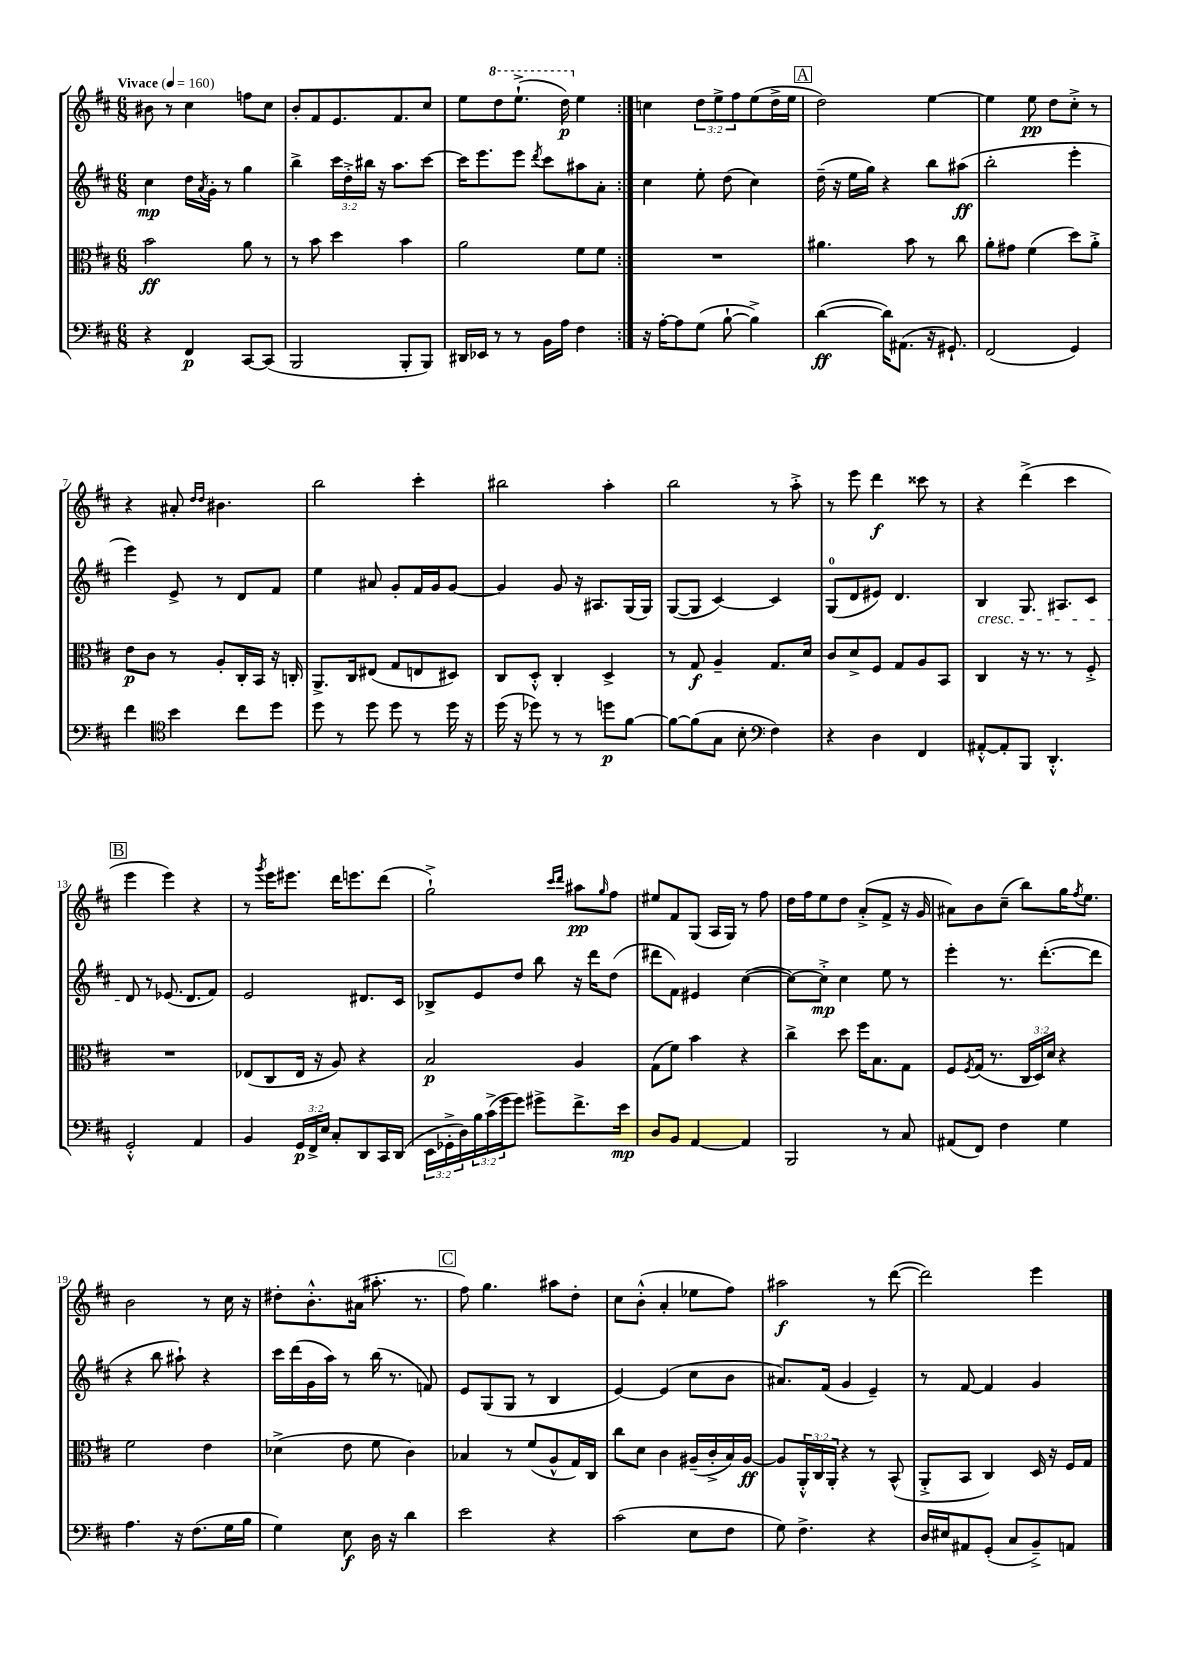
<<
\new StaffGroup <<
\new Staff = "s0" {
    \clef treble \key d \major \numericTimeSignature \time 6/8 \override Staff.TupletNumber.text = #tuplet-number::calc-fraction-text \tempo "Vivace" 4 = 160
    \repeat volta 2 { bis'8 r8 cis''4 f''8 cis''8 |
    b'8-. fis'8 e'8. fis'8. cis''8 |
    e''8 \ottava #1 d'''8 e'''8.-!->( d'''16\p) \ottava #0 e''4 | }
    c''4 \tuplet 3/2 { d''8 e''8-> fis''8 } e''8( d''16-> e''16 |
    \mark \markup { \box "A" } d''2) e''4~ |
    e''4 e''8\pp d''8 cis''8-.-> r8 |
    r4 ais'8-. \grace { d''16 d''16 } bis'4. |
    b''2 cis'''4-. |
    bis''2 a''4-. |
    b''2 r8 a''8-.-> |
    r8 e'''8 d'''4\f cisis'''8 r8 |
    r4 d'''4->( cis'''4 |
    \mark \markup { \box "B" } e'''4 e'''4) r4 |
    r8 \acciaccatura { g'''8 } e'''16 eis'''8. d'''16 e'''8. d'''8( |
    g''2-!->) \grace { cis'''16 d'''16 } ais''8\pp \grace { g''16 } fis''8 |
    eis''8 fis'8 g8( a16 g16) r8 fis''8 |
    d''16 fis''16 e''8 d''8 a'8-.->( fis'8-> r16 g'16 |
    ais'8) b'8 cis''8--( b''8) g''16 \acciaccatura { fis''8 } e''8. |
    b'2 r8 cis''16 r16 |
    dis''8-. b'8.-.-^ ais'16( ais''8.-. r8. |
    \mark \markup { \box "C" } fis''8) g''4. ais''8 d''8-. |
    cis''8 b'8-.-^( a'4-. ees''8 fis''8) |
    ais''2\f r8 d'''8~( |
    d'''2) e'''4 \bar "|." |
}
\new Staff = "s1" {
    \clef treble \key d \major \numericTimeSignature \time 6/8 \override Staff.TupletNumber.text = #tuplet-number::calc-fraction-text
    \repeat volta 2 { cis''4\mp d''16 \acciaccatura { a'8 } g'16-. r8 g''4 |
    b''4-> \tuplet 3/2 { cis'''16 d''16-.-> bis''16 } r16 a''8. cis'''8~ |
    cis'''16 e'''8. e'''8 \acciaccatura { d'''8 } cis'''8 ais''8 a'8-. | }
    cis''4 e''8-. d''8( cis''4) |
    \mark \markup { \box "A" } d''16--( r16 e''16 g''16) r4 b''8 ais''8\ff( |
    b''2-. e'''4-. |
    e'''4) e'8-> r8 d'8 fis'8 |
    e''4 ais'8 g'8-. fis'16 g'16 g'8~ |
    g'4 g'8 r16 ais8. g16( g16) |
    g8~( g8 cis'4~) cis'4 |
    g8-0( d'8 eis'8) d'4. |
    b4\cresc g8. ais8. cis'8 |
    \mark \markup { \box "B" } d'8\! r8 ees'8.( d'8. fis'8) |
    e'2 dis'8. cis'16 |
    bes8-> e'8 d''8 b''8 r16 d'''16 d''8( |
    dis'''8 fis'8) eis'4 cis''4~( |
    cis''8~) cis''8-.->\mp cis''4 e''8 r8 |
    e'''4-. r8. d'''8.~-.( d'''8 |
    r4 b''8 ais''8-!) r4 |
    cis'''16 d'''16( g'16 a''16) r8 b''16( r8. f'8) |
    \mark \markup { \box "C" } e'8 g8( g8 r8 b4 |
    e'4~) e'4( cis''8 b'8 |
    ais'8.) fis'16( g'4 e'4--) |
    r8 fis'8~ fis'4 g'4 \bar "|." |
}
\new Staff = "s2" {
    \clef alto \key d \major \numericTimeSignature \time 6/8 \override Staff.TupletNumber.text = #tuplet-number::calc-fraction-text
    \repeat volta 2 { b'2\ff a'8 r8 |
    r8 b'8 d''4 b'4 |
    a'2 fis'8 fis'8 | }
    R2. |
    \mark \markup { \box "A" } ais'4. b'8 r8 cis''8 |
    a'8-. gis'8 fis'4( d''8) a'8-.-> |
    e'8\p cis'8 r8 a8-. cis16-. b,16 r16 c16-. |
    a,8.-> cis16 eis8( g8 e8 dis8) |
    cis8 d8-.-^ cis4-. d4-> |
    r8 g8\f a4-- g8. d'16 |
    cis'8 d'8-> fis8 g8 a8 b,8 |
    cis4 r16 r8. r8 fis8-.-> |
    \mark \markup { \box "B" } R2. |
    ees8( cis8 ees16 r16 a8) r4 |
    b2\p a4 |
    g8( fis'8) b'4 r4 |
    cis''4-> d''8 fis''16 b8. g8 |
    fis8 \acciaccatura { fis8 } g16( r8. \tuplet 3/2 { cis16 d16) d'16 } r4 |
    fis'2 e'4 |
    des'4->( e'8 fis'8 cis'4) |
    \mark \markup { \box "C" } bes4 r8 fis'8( a8-^ g16) cis16 |
    cis''8 d'8 cis'4 ais16--( cis'16-.-> b16) ais16~\ff |
    ais8 \tuplet 3/2 { a,16-.-^ cis16 a,16-. } r4 r8 b,8-^( |
    a,8-.-> b,8 cis4) d16 r16 fis16 g16 \bar "|." |
}
\new Staff = "s3" {
    \clef bass \key d \major \numericTimeSignature \time 6/8 \override Staff.TupletNumber.text = #tuplet-number::calc-fraction-text
    \repeat volta 2 { r4 fis,4\p cis,8~ cis,8( |
    b,,2 b,,8-. b,,8) |
    dis,16 ees,16 r8 r8 b,16 a16 fis4 | }
    r16 a16~-. a8 g8( b8~-! b4->) |
    \mark \markup { \box "A" } d'4~\ff( d'16) ais,8.( r16 gis,8.-!) |
    fis,2( g,4) |
    fis'4 \clef tenor b'4 cis''8 d''8 |
    d''8 r8 d''8 d''8 r8 d''16 r16 |
    d''16( r16 des''8) r8 r8 d''8\p fis'8~ |
    fis'8~ fis'8( g8 b8-. \clef bass fis4) |
    r4 d4 fis,4 |
    ais,8~-.-^ ais,8-. b,,8 d,4.-.-^ |
    \mark \markup { \box "B" } g,2-.-^ a,4 |
    b,4 \tuplet 3/2 { g,16\p fis,16-> e16 } cis8-. d,8 cis,16 d,16( |
    \tuplet 3/2 { e,16 ges,16-.-> d16) } \tuplet 3/2 { b16 cis'16->( g'16 } g'8) gis'8-> fis'8.-> e'16\mp |
    d8 b,8 a,4~ a,4 |
    b,,2 r8 cis8 |
    ais,8( fis,8) fis4 g4 |
    a4. r16 fis8.( g16 b16 |
    g4) e8\f d16 r16 d'4 |
    \mark \markup { \box "C" } e'2 r4 |
    cis'2( e8 fis8 |
    g8) fis4.-> r4 |
    d16 eis16 ais,8 g,8-.( cis8 b,8--->) a,8 \bar "|." |
}
>>
>>
